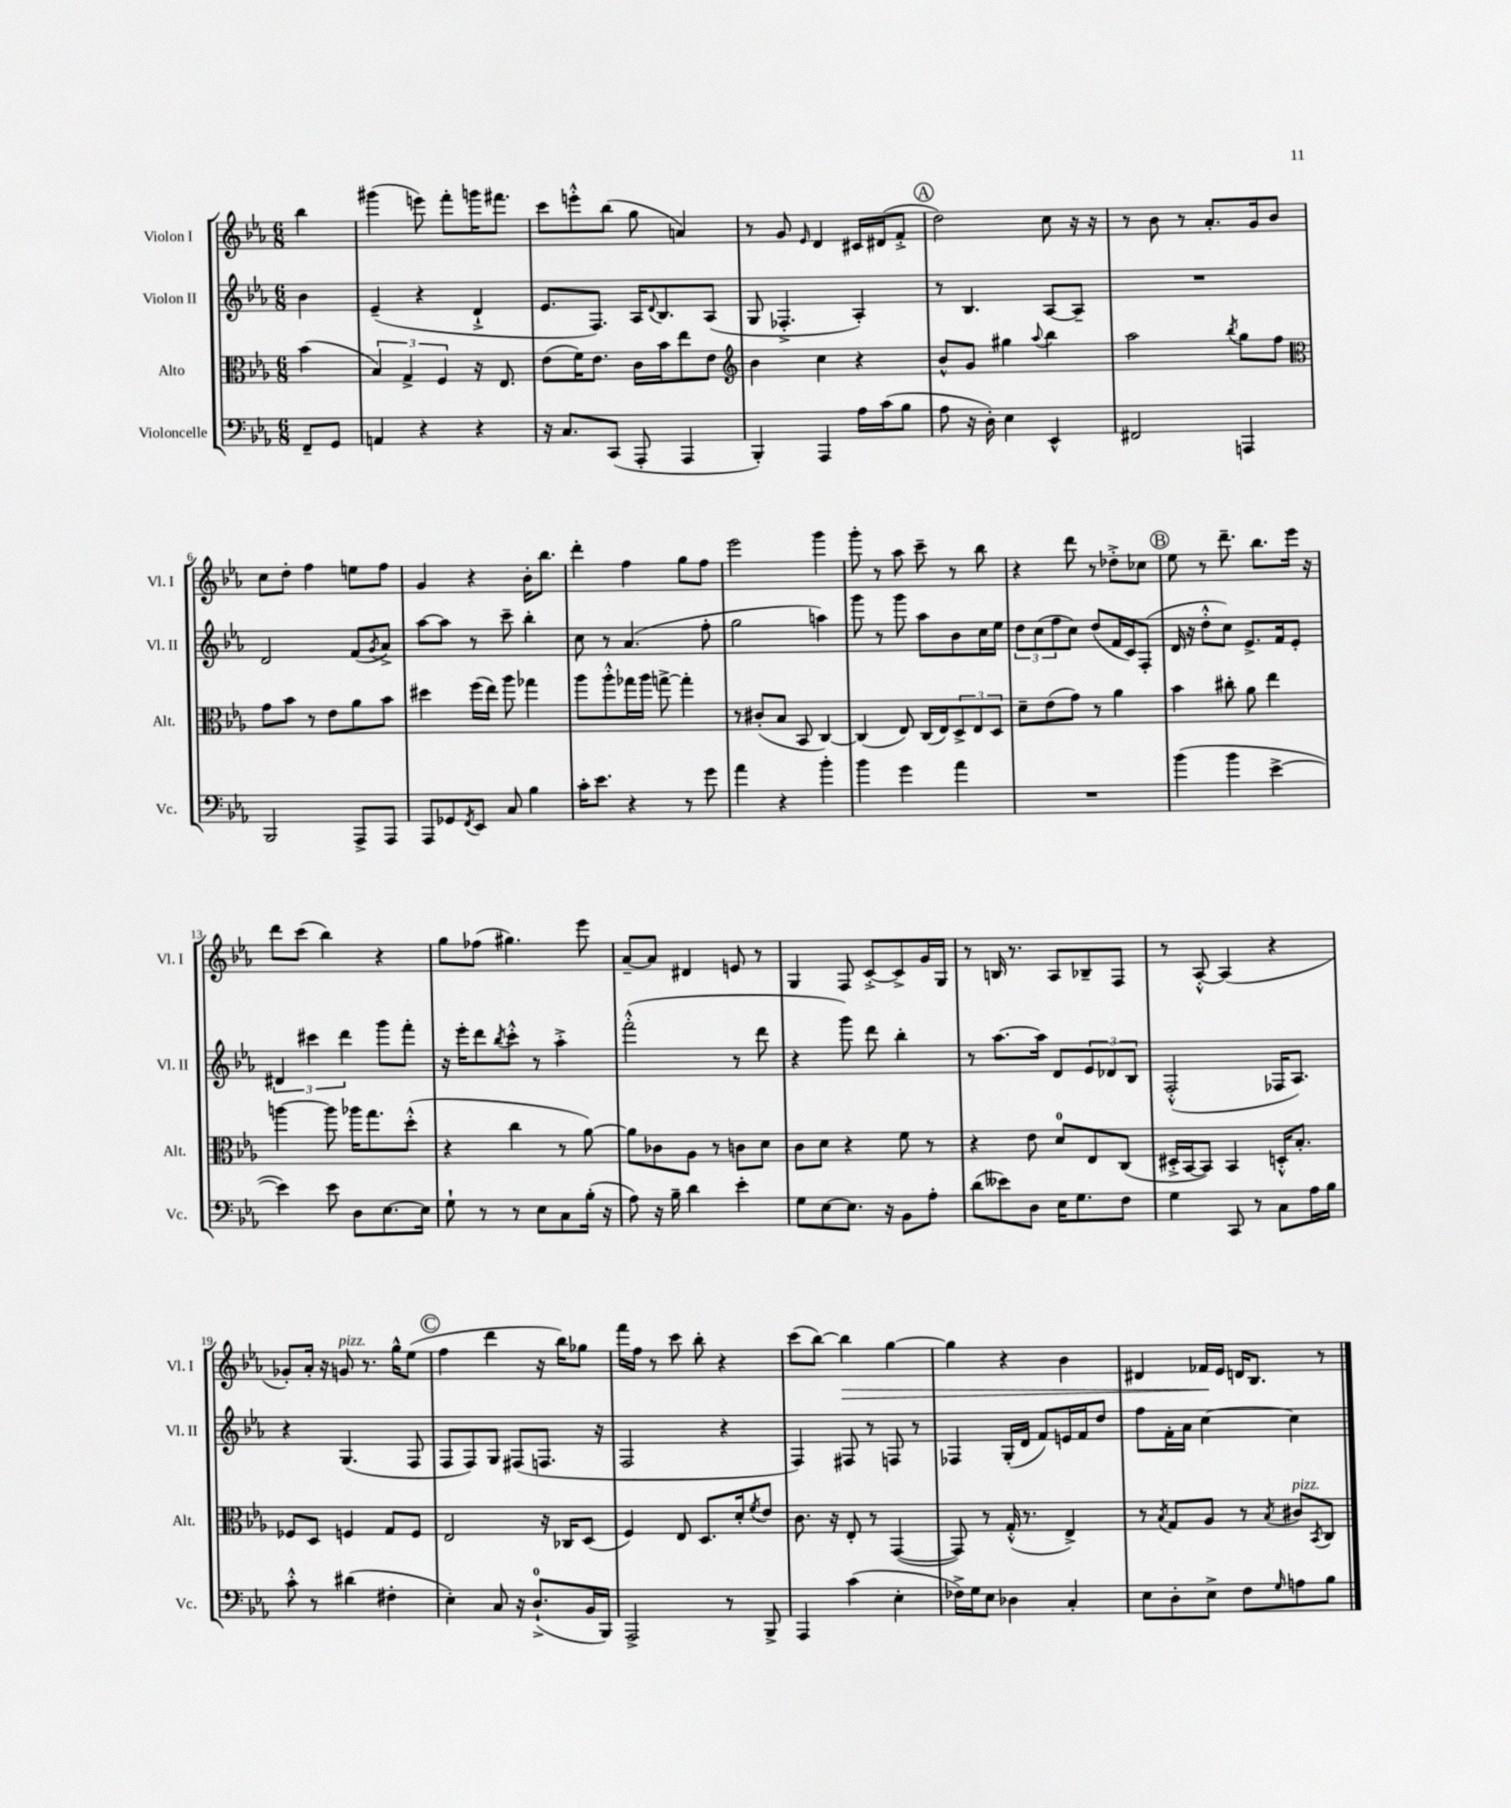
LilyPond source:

<<
\new StaffGroup <<
\new Staff = "s0" \with { instrumentName = "Violon I" shortInstrumentName = "Vl. I" } {
    \clef treble \key ees \major \numericTimeSignature \time 6/8 \partial 4
    bes''4 |
    gis'''4( e'''8) f'''8-. g'''16 fis'''8. |
    c'''8 e'''8-.-^ bes''8( g''8 a'4) |
    r8 g'8 \grace { ees'16 } d'4 cis'16 dis'16( f'8-.-> |
    \mark \markup { \circle "A" } d''2) c''8 r16 r16 |
    r8 bes'8 r8 aes'8.-. g'16 bes'8 |
    c''8 d''8-. f''4 e''8 f''8 |
    g'4 r4 bes'16-. bes''8. |
    d'''4-. f''4 g''8 f''8 |
    ees'''2 g'''4 |
    g'''8-. r8 aes''8 c'''8-- r8 bes''8 |
    r4 d'''8 r8 des''8-.-> ces''8 |
    \mark \markup { \circle "B" } ees''8 r8 d'''8.-- bes''8. ees'''16 r16 |
    d'''8 c'''8( bes''4) r4 |
    g''8 fes''8( gis''4.) ees'''8 |
    aes'8~-- aes'8 dis'4 e'8 r8 |
    g4 f8 c'8~-.-> c'8-> g'16 g16 |
    r8 b16 r8. aes8 bes8-- f8 |
    r8 aes8~-.-^ aes4( r4 |
    ges'8-.) aes'16-. r16 g'8^\markup { \italic "pizz." } r8. g''16-^ ees''8( |
    \mark \markup { \circle "C" } f''4 d'''4 r16 bes''16) ges''8 |
    f'''16 f''16 r8 c'''8 bes''8-. r4 |
    c'''8( bes''8~) bes''4\> g''4~ |
    g''4 r4 bes'4 |
    dis'4 fes'16\! ees'16 d'16 bes8. r8 \bar "|." |
}
\new Staff = "s1" \with { instrumentName = "Violon II" shortInstrumentName = "Vl. II" } {
    \clef treble \key ees \major \numericTimeSignature \time 6/8 \partial 4
    bes'4 |
    ees'4--( r4 d'4-!-> |
    ees'8. f8.) aes16 \appoggiatura { d'8 } bes8. aes8( |
    g8 fes4.-.-> aes4-.) |
    \mark \markup { \circle "A" } r8 bes4. aes8~ aes8-- |
    R2. |
    d'2 f'8( \acciaccatura { g'8 } aes'8->) |
    aes''8~ aes''8 r8 c'''8-- bes''4-. |
    c''8 r8 aes'4.( f''8-. |
    g''2 a''4) |
    g'''8 r8 g'''8 aes''8 bes'8 c''16 ees''16 |
    \tuplet 3/2 { d''8 c''8( f''8 } c''8) d''8( f'16 c'16) f8-.( |
    \mark \markup { \circle "B" } d'16 r16 d''8-.-^ c''8) ees'8.-> f'16 ees'8-. |
    \tuplet 3/2 { dis'4 cis'''4 d'''4 } g'''8 f'''8-. |
    r16 ees'''16-. d'''8 \acciaccatura { bes''8 } c'''8-.-^ r8 aes''4-.-> |
    f'''2-.-^( r8 d'''8 |
    r4 g'''8) d'''8 bes''4-. |
    r8 aes''8.~ aes''16 d'8 \tuplet 3/2 { ees'8 des'8 bes8 } |
    f2-.-^( fes16 aes8.) |
    r4 g4.( f8 |
    \mark \markup { \circle "C" } f8 f8) g8 fis8( f8. r16 |
    f2 r4 |
    f4) fis8 r8 f8 r8 |
    fes4 g16-.( d'16 f'8) e'16 f'16 d''8 |
    f''8 f'16-. aes'16 c''4~ c''4 \bar "|." |
}
\new Staff = "s2" \with { instrumentName = "Alto" shortInstrumentName = "Alt." } {
    \clef alto \key ees \major \numericTimeSignature \time 6/8 \partial 4
    bes'4( |
    \tuplet 3/2 { bes4) g4-> f4 } r16 ees8. |
    ees'8( f'16) ees'8. c'16 bes'16 ees''8 ees'8 |
    \clef treble bes'4 c''4 r4 |
    \mark \markup { \circle "A" } bes'8-^ g'8 gis''4 \appoggiatura { aes''8 } bes''4 |
    aes''2 \acciaccatura { bes''8 } g''8 f''8 |
    \clef alto g'8 bes'8 r8 ees'8 aes'8 bes'8 |
    dis''4 f''16( ees''16) aes''8 ges''4 |
    aes''8 aes''8-.-^ ges''16 aes''16 g''8~-> g''4-. |
    r8 cis'8-.( bes8 bes,8 c4~) |
    c4( ees8) c16( ees16) \tuplet 3/2 { d8-> ees8 d8 } |
    d'8-- ees'8( g'8) r8 aes'4 |
    \mark \markup { \circle "B" } bes'4 cis''8-. aes'8 ees''4 |
    a''4~ a''8 aes''16 g''8. d''8-.-^( |
    r4 c''4 r8 aes'8~) |
    aes'8 ces'8 aes8 r8 c'8 d'8 |
    c'8 d'8 r4 f'8 r8 |
    r4 ees'8 d'8-0 ees8 c8( |
    dis16-.-> bes,16~ bes,8) bes,4 d16-.-^ bes8.-. |
    fes8 d8 f4 g8 f8 |
    \mark \markup { \circle "C" } ees2 r16 ces16 d8( |
    f4) ees8 d8. d'16-. \acciaccatura { f'8 } ees'8 |
    c'8. r16 ees8-. r8 g,4~( |
    g,8) r8 g16-.-^( r8. ees4->) |
    r8 \acciaccatura { bes8 } g8 aes8 r8 \acciaccatura { bes8 } cis'8^\markup { \italic "pizz." } \acciaccatura { bes,8 } c8 \bar "|." |
}
\new Staff = "s3" \with { instrumentName = "Violoncelle" shortInstrumentName = "Vc." } {
    \clef bass \key ees \major \numericTimeSignature \time 6/8 \partial 4
    f,8-- g,8 |
    a,4 r4 r4 |
    r16 c8. c,8( aes,,8-. aes,,4 |
    bes,,4-.) aes,,4 aes16 c'16( bes8 |
    \mark \markup { \circle "A" } aes8 r16 d16-.) ees4 ees,4-^ |
    fis,2 a,,4 |
    bes,,2 aes,,8-> aes,,8 |
    aes,,8 ges,8 \acciaccatura { f,8 } ees,8 c8 bes4 |
    c'16-. ees'8. r4 r8 g'8 |
    aes'4 r4 bes'4-. |
    bes'4 g'4 aes'4 |
    R2. |
    \mark \markup { \circle "B" } bes'4( bes'4 ees'4~-> |
    ees'4) ees'8 d8 ees8.~ ees16 |
    g8-! r8 r8 ees8 c8 bes16-.( r16 |
    aes8) r16 bes16-- d'4 ees'4-. |
    g8 ees8~ ees8. r16 bes,8 aes8-. |
    d'8( eeses'8) d8 ees16 g8. f8 |
    g4 c,8 r8 c8 aes16 bes16 |
    c'8-.-^ r8 dis'4( fis4-. |
    \mark \markup { \circle "C" } ees4-.) c8 r16 d8.-0-!->( bes,16 bes,,16) |
    aes,,2-> r8 bes,,8-> |
    aes,,4 c'4( ees4-. |
    fes16->) g16 ees8 des4 c4-. |
    ees8 d8-. ees8-> f8 \grace { g16 } a8 bes8 \bar "|." |
}
>>
>>
